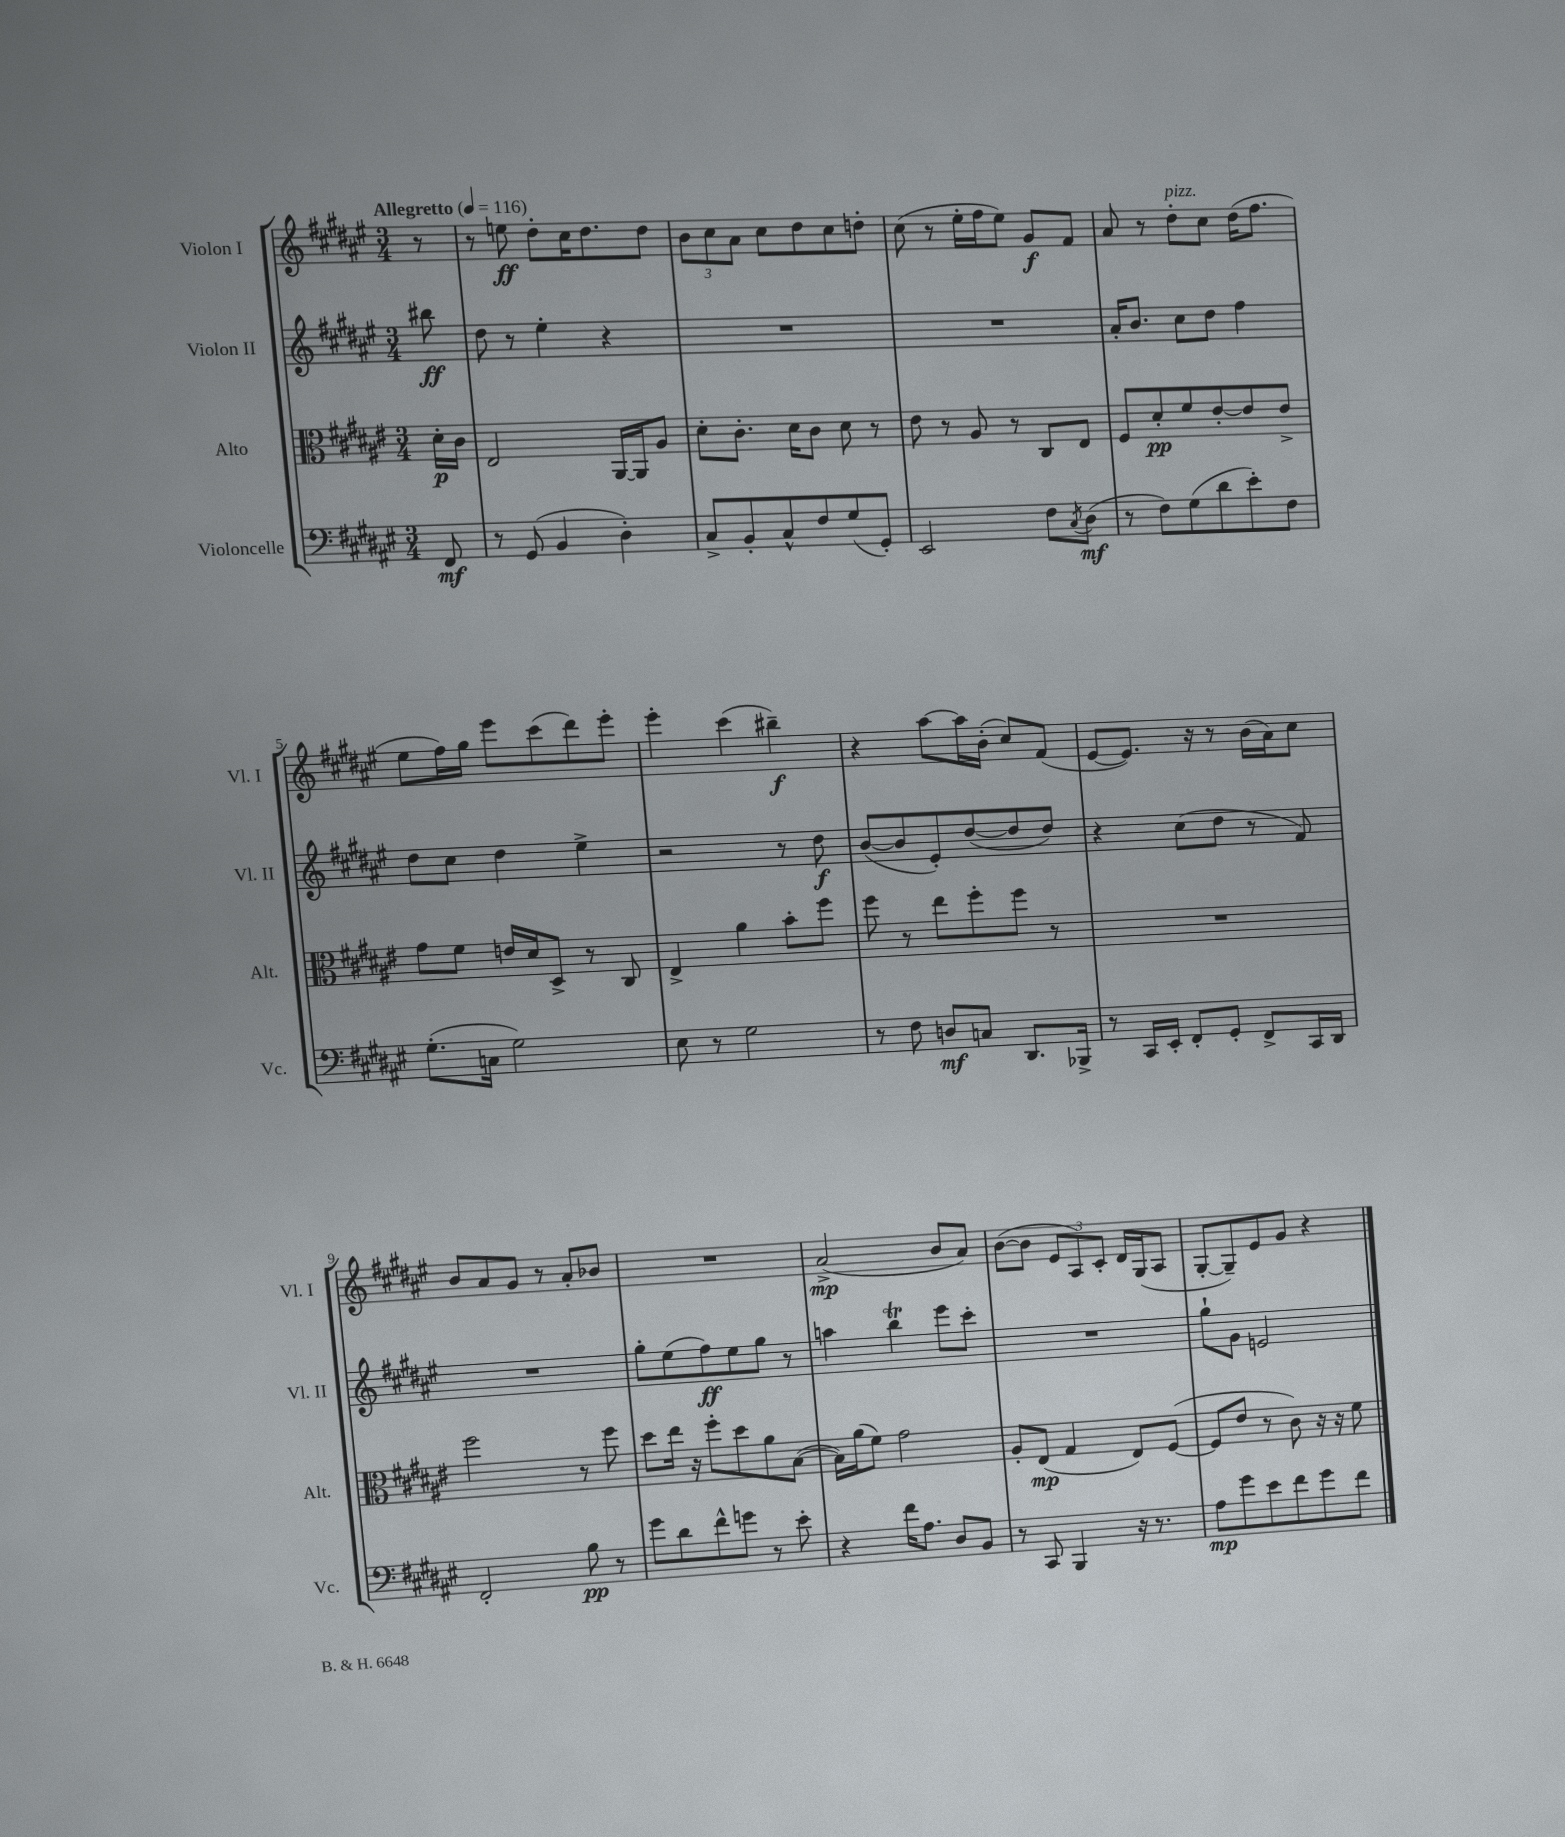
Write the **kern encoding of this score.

**kern	**dynam	**kern	**dynam	**kern	**dynam	**kern	**dynam
*part4	*part4	*part3	*part3	*part2	*part2	*part1	*part1
*staff4	*staff4	*staff3	*staff3	*staff2	*staff2	*staff1	*staff1
*I"Violoncelle	*	*I"Alto	*	*I"Violon II	*	*I"Violon I	*
*I'Vc.	*	*I'Alt.	*	*I'Vl. II	*	*I'Vl. I	*
*clefF4	*	*clefC3	*	*clefG2	*	*clefG2	*
*k[f#c#g#d#a#e#]	*	*k[f#c#g#d#a#e#]	*	*k[f#c#g#d#a#e#]	*	*k[f#c#g#d#a#e#]	*
*M3/4	*	*M3/4	*	*M3/4	*	*M3/4	*
*MM116	*	*MM116	*	*MM116	*	*MM116	*
=	=	=	=	=	=	=	=
!	!	!	!	!	!	!LO:TX:a:B:t=Allegretto	!
8FF#/	mf	16d#'\LL	p	8bb#X\	ff	8r	.
.	.	16c#\JJ	.	.	.	.	.
=1	=1	=1	=1	=1	=1	=1	=1
8r	.	2E#/	.	8dd#\	.	8r	.
(8GG#/	.	.	.	8r	.	8een\	ff
4BB/	.	.	.	4ee#'\	.	8dd#'\L	.
.	.	.	.	.	.	16cc#\K	.
.	.	.	.	.	.	8.dd#\	.
4D#'\)	.	[16AA#/LL	.	4r	.	.	.
.	.	16AA#/J]	.	.	.	.	.
.	.	8A#/J	.	.	.	8dd#\J	.
=2	=2	=2	=2	=2	=2	=2	=2
8C#^/L	.	8d#'\L	.	2.r	.	12b\L	.
.	.	.	.	.	.	12cc#\	.
8BB'/	.	8.c#'\J	.	.	.	.	.
.	.	.	.	.	.	12a#\J	.
8C#^^/	.	.	.	.	.	8cc#\L	.
.	.	16d#\KL	.	.	.	.	.
8F#/	.	8c#\J	.	.	.	8dd#\	.
(8G#/	.	8d#\	.	.	.	8cc#\	.
8GG#'/J)	.	8r	.	.	.	8ddn'\J	.
=3	=3	=3	=3	=3	=3	=3	=3
2EE#/	.	8e#\	.	2.r	.	(8cc#\	.
.	.	8r	.	.	.	8r	.
.	.	8A#/	.	.	.	16ee#'\LL	.
.	.	.	.	.	.	16ff#\J	.
.	.	8r	.	.	.	8ee#\J)	.
8F#\L	.	8C#/L	.	.	.	8g#/L	f
8qC#/	.	.	.	.	.	.	.
(8D#\J	mf	8E#/J	.	.	.	8f#/J	.
=4	=4	=4	=4	=4	=4	=4	=4
8r	.	8F#/L	.	16a#'/KL	.	8a#/	.
.	.	.	.	8.b/J	.	.	.
8F#\L)	.	8d#'/	pp	.	.	8r	.
!	!	!	!	!	!	!LO:TX:a:i:t=pizz.	!
(8G#\	.	8f#/	.	8cc#\L	.	8dd#'\L	.
8d#\	.	[8e#'/	.	8dd#\J	.	8cc#\J	.
8e#'\)	.	8e#/]	.	4ff#\	.	(16dd#\KL	.
.	.	.	.	.	.	8.ff#\J	.
8F#\J	.	8e#^/J	.	.	.	.	.
!!LO:LB:g=z
=5	=5	=5	=5	=5	=5	=5	=5
(8.G#'\L	.	8g#\L	.	8dd#\L	.	8ee#\L	.
.	.	8f#\J	.	8cc#\J	.	16ff#\L)	.
16Cn\Jk	.	.	.	.	.	16gg#\JJ	.
2G#\)	.	16en/LL	.	4dd#\	.	8eee#\L	.
.	.	16d#/J	.	.	.	.	.
.	.	8D#^/J	.	.	.	(8ccc#\	.
.	.	8r	.	4ee#^\	.	8ddd#\)	.
.	.	8C#/	.	.	.	8eee#'\J	.
=6	=6	=6	=6	=6	=6	=6	=6
8E#\	.	4E#^/	.	2r	.	4eee#'\	.
8r	.	.	.	.	.	.	.
2G#\	.	4a#\	.	.	.	(4ccc#\	.
.	.	8b'\L	.	8r	.	4bb#X~\)	f
.	.	8ff#\J	.	8dd#\	f	.	.
=7	=7	=7	=7	=7	=7	=7	=7
8r	.	8ff#\	.	([8b/L	.	4r	.
8F#\	.	8r	.	8b/]	.	.	.
8Dn/L	mf	8ee#\L	.	8e#'/)	.	[8aa#\L	.
8Cn/J	.	8ff#'\	.	([8dd#/	.	16aa#\L]	.
.	.	.	.	.	.	(16b'\JJ	.
8.DD#/L	.	8ff#\J	.	8dd#/]	.	8cc#/L)	.
.	.	8r	.	8dd#/J)	.	(8f#/J	.
16BBB-X^/Jk	.	.	.	.	.	.	.
=8	=8	=8	=8	=8	=8	=8	=8
8r	.	2.r	.	4r	.	[8e#/L	.
16CC#/LL	.	.	.	.	.	8.e#/J])	.
16EE#'/JJ	.	.	.	.	.	.	.
8FF#'/L	.	.	.	(8cc#\L	.	.	.
.	.	.	.	.	.	16r	.
8GG#'/J	.	.	.	8dd#\J	.	8r	.
8FF#^/L	.	.	.	8r	.	(16b\LL	.
.	.	.	.	.	.	16a#\J)	.
16CC#/L	.	.	.	8f#/)	.	8cc#\J	.
16DD#/JJ	.	.	.	.	.	.	.
!!LO:LB:g=z
=9	=9	=9	=9	=9	=9	=9	=9
2FF#'/	.	2ff#\	.	2.r	.	8b/L	.
.	.	.	.	.	.	8a#/	.
.	.	.	.	.	.	8g#/J	.
.	.	.	.	.	.	8r	.
8B\	pp	8r	.	.	.	8a#'/L	.
8r	.	8ff#\	.	.	.	8b-X/J	.
=10	=10	=10	=10	=10	=10	=10	=10
8g#\L	.	8dd#\L	.	8gg#'\L	.	2.r	.
8d#\	.	16ee#\Jk	.	(8ee#\	.	.	.
.	.	16r	.	.	.	.	.
8f#^^\	.	8ff#'\L	.	8ff#\)	ff	.	.
8gn\J	.	8dd#\	.	8ee#\	.	.	.
8r	.	8a#\	.	8gg#\J	.	.	.
8e#'\	.	([8B\J	.	8r	.	.	.
=11	=11	=11	=11	=11	=11	=11	=11
4r	.	16B\LL])	.	4aan\	.	(2a#^/	mp
.	.	(16a#\J	.	.	.	.	.
.	.	8f#\J)	.	.	.	.	.
16f#\KL	.	2g#\	.	4bbT\	.	.	.
8.A#\J	.	.	.	.	.	.	.
8D#/L	.	.	.	8eee#\L	.	8b/L	.
8BB/J	.	.	.	8ccc#'\J	.	8a#/J)	.
=12	=12	=12	=12	=12	=12	=12	=12
8r	.	8A#'/L	.	2.r	.	([8b\L	.
8CC#/	.	(8E#/J	mp	.	.	8b\J]	.
4BBB/	.	4G#/	.	.	.	12e#/L	.
.	.	.	.	.	.	12A#/)	.
.	.	.	.	.	.	12c#'/J	.
16r	.	8E#/L)	.	.	.	16d#/LL	.
8.r	.	.	.	.	.	(16G#/J	.
.	.	([8F#/J	.	.	.	8A#/J	.
=13	=13	=13	=13	=13	=13	=13	=13
8A#\L	mp	8F#/L]	.	8gg#`\L	.	[8G#'/L	.
8g#\	.	8e#/J	.	8g#\J	.	8G#~/])	.
8e#\	.	8r	.	2en/	.	8e#/	.
8f#\	.	8c#\)	.	.	.	8g#/J	.
8g#\	.	16r	.	.	.	4r	.
.	.	16r	.	.	.	.	.
8f#\J	.	8f#\	.	.	.	.	.
==	==	==	==	==	==	==	==
*-	*-	*-	*-	*-	*-	*-	*-
